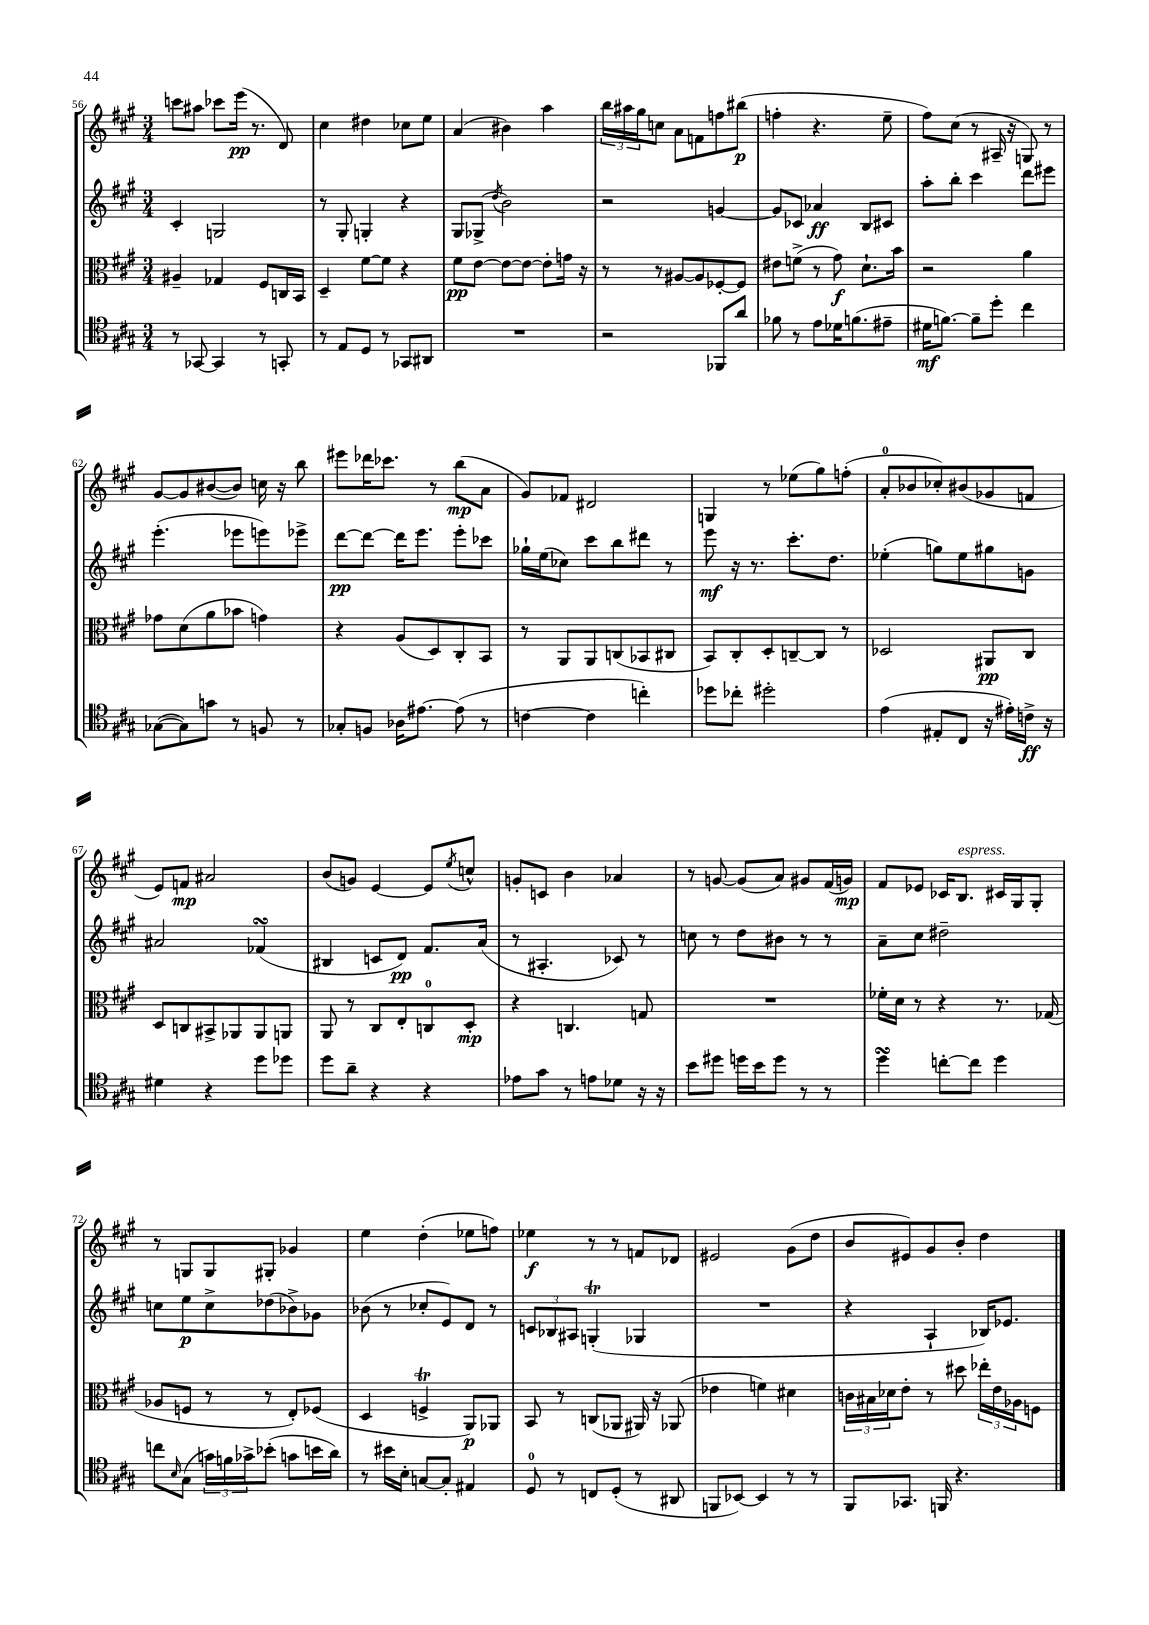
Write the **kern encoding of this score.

**kern	**dynam	**kern	**dynam	**kern	**dynam	**kern	**dynam
*part4	*part4	*part3	*part3	*part2	*part2	*part1	*part1
*staff4	*staff4	*staff3	*staff3	*staff2	*staff2	*staff1	*staff1
*clefC4	*	*clefC3	*	*clefG2	*	*clefG2	*
*k[f#c#g#]	*	*k[f#c#g#]	*	*k[f#c#g#]	*	*k[f#c#g#]	*
*M3/4	*	*M3/4	*	*M3/4	*	*M3/4	*
=56	=56	=56	=56	=56	=56	=56	=56
8r	.	4A#X~/	.	4c#'/	.	8cccn\L	.
[8GG-X/	.	.	.	.	.	8aa#X\J	.
4GG-/]	.	4G-X/	.	2Gn/	.	8ccc-X\L	.
.	.	.	.	.	.	(16eee\Jk	pp
.	.	.	.	.	.	8.r	.
8r	.	8F#/L	.	.	.	.	.
8GGn'/	.	16Cn/L	.	.	.	8d/)	.
.	.	16BB/JJ	.	.	.	.	.
=57	=57	=57	=57	=57	=57	=57	=57
8r	.	4D~/	.	8r	.	4cc#\	.
8E/L	.	.	.	8G#'/	.	.	.
8D/J	.	[8f#\L	.	4Gn'/	.	4dd#X\	.
8r	.	8f#\J]	.	.	.	.	.
8GG-X/L	.	4r	.	4r	.	8cc-X\L	.
8AA#X/J	.	.	.	.	.	8ee\J	.
=58	=58	=58	=58	=58	=58	=58	=58
2.r	.	8f#\L	pp	8G#/L	.	(4a/	.
.	.	[8e\J	.	(8G-X^/J	.	.	.
.	.	.	.	8qdd/	.	.	.
.	.	8e\L_	.	2b\)	.	4b#X\)	.
.	.	8e\J_	.	.	.	.	.
.	.	8e'\L]	.	.	.	4aa\	.
.	.	16gn\Jk	.	.	.	.	.
.	.	16r	.	.	.	.	.
=59	=59	=59	=59	=59	=59	=59	=59
2r	.	8r	.	2r	.	24bb\LL	.
.	.	.	.	.	.	24aa#X\	.
.	.	.	.	.	.	24gg#\J	.
.	.	8r	.	.	.	8ccn\J	.
.	.	[8A#X/L	.	.	.	8a\L	.
.	.	8A#/]	.	.	.	8fn\	.
8FF-X/L	.	[8F-X'/	.	[4gn/	.	8ffn\	.
8a/J	.	8F-/J]	.	.	.	(8bb#X\J	p
=60	=60	=60	=60	=60	=60	=60	=60
8f-X\	.	8e#X\L	.	8g/L]	.	4ffn'\	.
8r	.	(8fn^\J	.	8c-X/J	.	.	.
8e\L	.	8r	.	4a-X/	ff	4.r	.
16d-X\K	.	8g#\)	f	.	.	.	.
(8.fn\	.	.	.	.	.	.	.
.	.	8.d`\L	.	8B/L	.	.	.
8e#X~\J	.	.	.	8c#X/J	.	8ee~\	.
.	.	16b\Jk	.	.	.	.	.
=61	=61	=61	=61	=61	=61	=61	=61
16d#X\KL	mf	2r	.	8aa'\L	.	8ff#\L)	.
[8.fn\J)	.	.	.	.	.	.	.
.	.	.	.	8bb'\J	.	(8cc#\J	.
8f~\L]	.	.	.	4ccc#\	.	8r	.
8dd'\J	.	.	.	.	.	16A#X~/	.
.	.	.	.	.	.	16r	.
4cc#\	.	4a\	.	8ddd\L	.	8Gn/)	.
.	.	.	.	8eee#X\J	.	8r	.
!!LO:LB:g=z
=62	=62	=62	=62	=62	=62	=62	=62
([8G-X\L	.	8g-X\L	.	(4.eee'\	.	[8g#/L	.
8G-\])	.	(8d\	.	.	.	8g#/]	.
8gn\J	.	8a\	.	.	.	([8b#X/	.
8r	.	8b-X\J	.	8eee-X\L	.	8b#/J])	.
8Fn/	.	4gn\)	.	8eeen\)	.	16ccn\	.
.	.	.	.	.	.	16r	.
8r	.	.	.	8eee-X^\J	.	8bb\	.
=63	=63	=63	=63	=63	=63	=63	=63
8G-X'/L	.	4r	.	[8ddd\L	pp	8eee#X\L	.
8Fn/J	.	.	.	8ddd\J_	.	16ddd-X\K	.
.	.	.	.	.	.	8.ccc-X\J	.
16A-X\KL	.	(8A/L	.	16ddd\KL]	.	.	.
[8.e#X\J	.	.	.	8.eee\J	.	.	.
.	.	8D/)	.	.	.	8r	.
(8e#\]	.	8C#'/	.	8eee'\L	.	(8bb\L	mp
8r	.	8BB/J	.	8ccc-X\J	.	8a\J	.
=64	=64	=64	=64	=64	=64	=64	=64
[4cn\	.	8r	.	16gg-X`\LL	.	8g#/L)	.
.	.	.	.	(16ee\J	.	.	.
.	.	8AA/L	.	8cc-X\J)	.	8f-X/J	.
4c\]	.	8AA/	.	8ccc#\L	.	2d#X/	.
.	.	(8Cn/	.	8bb\	.	.	.
4ccn'\)	.	8BB-X/	.	8ddd#X\J	.	.	.
.	.	8C#X/J	.	8r	.	.	.
=65	=65	=65	=65	=65	=65	=65	=65
8dd-X\L	.	8BB/L)	.	8eee\	mf	4Gn/	.
8cc-X'\J	.	8C#'/	.	16r	.	.	.
.	.	.	.	8.r	.	.	.
2dd#X'\	.	8D'/	.	.	.	8r	.
.	.	[8Cn~/	.	8.ccc#'\L	.	(8ee-X\L	.
.	.	8C/J]	.	.	.	8gg#\)	.
.	.	.	.	8.dd\J	.	.	.
.	.	8r	.	.	.	(8ffn'\J	.
=66	=66	=66	=66	=66	=66	=66	=66
(4e\	.	2D-X/	.	(4ee-X'\	.	8a'/L	.
.	.	.	.	.	.	8b-X/	.
8E#X'/L	.	.	.	8ggn\L)	.	8cc-X'/)	.
8C#/J	.	.	.	8ee-\	.	(8b#X/	.
16r	.	8AA#X/L	pp	8gg#X\	.	8g-X/	.
16e#X'\LL)	.	.	.	.	.	.	.
16cn^\JJ	ff	8C#/J	.	8gn\J	.	8fn/J	.
16r	.	.	.	.	.	.	.
!!LO:LB:g=z
=67	=67	=67	=67	=67	=67	=67	=67
4d#X\	.	8D/L	.	2a#X/	.	8e/L)	.
.	.	8Cn/	.	.	.	8fn/J	mp
4r	.	8BB#X^/	.	.	.	2a#X/	.
.	.	8AA-X/	.	.	.	.	.
8dd\L	.	8AA-/	.	(4f-XsSSs/	.	.	.
8dd-X\J	.	8AAn/J	.	.	.	.	.
=68	=68	=68	=68	=68	=68	=68	=68
8dd\L	.	8AA/	.	4B#X/	.	(8b/L	.
8a~\J	.	8r	.	.	.	8gn/J)	.
4r	.	8C#/L	.	8cn/L	.	[4e/	.
.	.	8E'/	.	8d/J)	pp	.	.
4r	.	8Cn/	.	8.f#/L	.	8e/L]	.
.	.	.	.	.	.	8qee/	.
.	.	8D'/J	mp	.	.	8ccn^^/J	.
.	.	.	.	(16a/Jk	.	.	.
=69	=69	=69	=69	=69	=69	=69	=69
8e-X\L	.	4r	.	8r	.	8gn'/L	.
8g#\J	.	.	.	4.A#X'/	.	8cn/J	.
8r	.	4.Cn/	.	.	.	4b\	.
8en\L	.	.	.	.	.	.	.
8d-X\J	.	.	.	8c-X/)	.	4a-X/	.
16r	.	8Gn/	.	8r	.	.	.
16r	.	.	.	.	.	.	.
=70	=70	=70	=70	=70	=70	=70	=70
8b\L	.	2.r	.	8ccn\	.	8r	.
8dd#X\J	.	.	.	8r	.	[8gn/	.
16ddn\LL	.	.	.	8dd\L	.	(8g/L]	.
16b\J	.	.	.	.	.	.	.
8dd\J	.	.	.	8b#X\J	.	8a/J)	.
8r	.	.	.	8r	.	8g#X/L	.
8r	.	.	.	8r	.	(16f#/L	.
.	.	.	.	.	.	16gn/JJ)	mp
=71	=71	=71	=71	=71	=71	=71	=71
4ddsSSs\	.	16f-X'\LL	.	8a~\L	.	8f#/L	.
.	.	16d\JJ	.	.	.	.	.
.	.	8r	.	8cc#\J	.	8e-X/J	.
[8ccn'\L	.	4r	.	2dd#X~\	.	16c-X/KL	.
!	!	!	!	!	!	!LO:TX:a:i:t=espress.	!
.	.	.	.	.	.	8.B/J	.
8cc\J]	.	.	.	.	.	.	.
4dd\	.	8.r	.	.	.	16c#X/LL	.
.	.	.	.	.	.	16G#/J	.
.	.	.	.	.	.	8G#'/J	.
.	.	(16G-X/	.	.	.	.	.
!!LO:LB:g=z
=72	=72	=72	=72	=72	=72	=72	=72
8ccn\L	.	8A-X/L	.	8ccn\L	.	8r	.
16qqB/	.	.	.	.	.	.	.
(8G#\J	.	8Fn/J	.	8ee\	p	8Gn/L	.
24gn\LL)	.	8r	.	8cc^\	.	8G/	.
24fn\	.	.	.	.	.	.	.
24g-X^\J	.	.	.	.	.	.	.
(8b-X'\J	.	8r	.	(8dd-X\	.	8G#X'/J	.
8gn\L	.	8E'/L)	.	8b-X^\)	.	4g-X/	.
16bn\L	.	(8F-X/J	.	8g-X\J	.	.	.
16a\JJ)	.	.	.	.	.	.	.
=73	=73	=73	=73	=73	=73	=73	=73
8r	.	4D/	.	(8b-X\	.	4ee\	.
16b#X\LL	.	.	.	8r	.	.	.
16B'\JJ	.	.	.	.	.	.	.
[8Gn/L	.	4FnT^/	.	8cc-X'/L	.	(4dd'\	.
8G'/J]	.	.	.	8e/)	.	.	.
4E#X/	.	8AA/L)	p	8d/J	.	8ee-X\L	.
.	.	8AA-X/J	.	8r	.	8ffn\J)	.
=74	=74	=74	=74	=74	=74	=74	=74
8D/	.	8BB/	.	12cn/L	.	4ee-X\	f
.	.	.	.	12B-X/	.	.	.
8r	.	8r	.	.	.	.	.
.	.	.	.	12A#X/J	.	.	.
8Cn/L	.	(8Cn/L	.	(4GnT'/	.	8r	.
(8D'/J	.	8AA-X/J	.	.	.	8r	.
8r	.	16AA#X/)	.	4G-X/	.	8fn/L	.
.	.	16r	.	.	.	.	.
8AA#X/	.	(8AA-X/	.	.	.	8d-X/J	.
=75	=75	=75	=75	=75	=75	=75	=75
8FFn/L	.	4e-X\	.	2.r	.	2e#X/	.
[8BB-X/J)	.	.	.	.	.	.	.
4BB-/]	.	4fn\)	.	.	.	.	.
8r	.	4d#X\	.	.	.	(8g#\L	.
8r	.	.	.	.	.	8dd\J	.
=76	=76	=76	=76	=76	=76	=76	=76
8FF#/L	.	24cn\LL	.	4r	.	8b/L	.
.	.	24B#X\	.	.	.	.	.
.	.	24d-X\J	.	.	.	.	.
8.GG-X/J	.	8e'\J	.	.	.	8e#X/)	.
.	.	8r	.	4A`/	.	8g#/	.
16FFn/	.	.	.	.	.	.	.
4.r	.	8dd#X\	.	.	.	8b'/J	.
.	.	24ee-X'\LL	.	16B-X/KL)	.	4dd\	.
.	.	24e\	.	.	.	.	.
.	.	.	.	8.e-X/J	.	.	.
.	.	24A-X\J	.	.	.	.	.
.	.	8Fn\J	.	.	.	.	.
==	==	==	==	==	==	==	==
*-	*-	*-	*-	*-	*-	*-	*-
